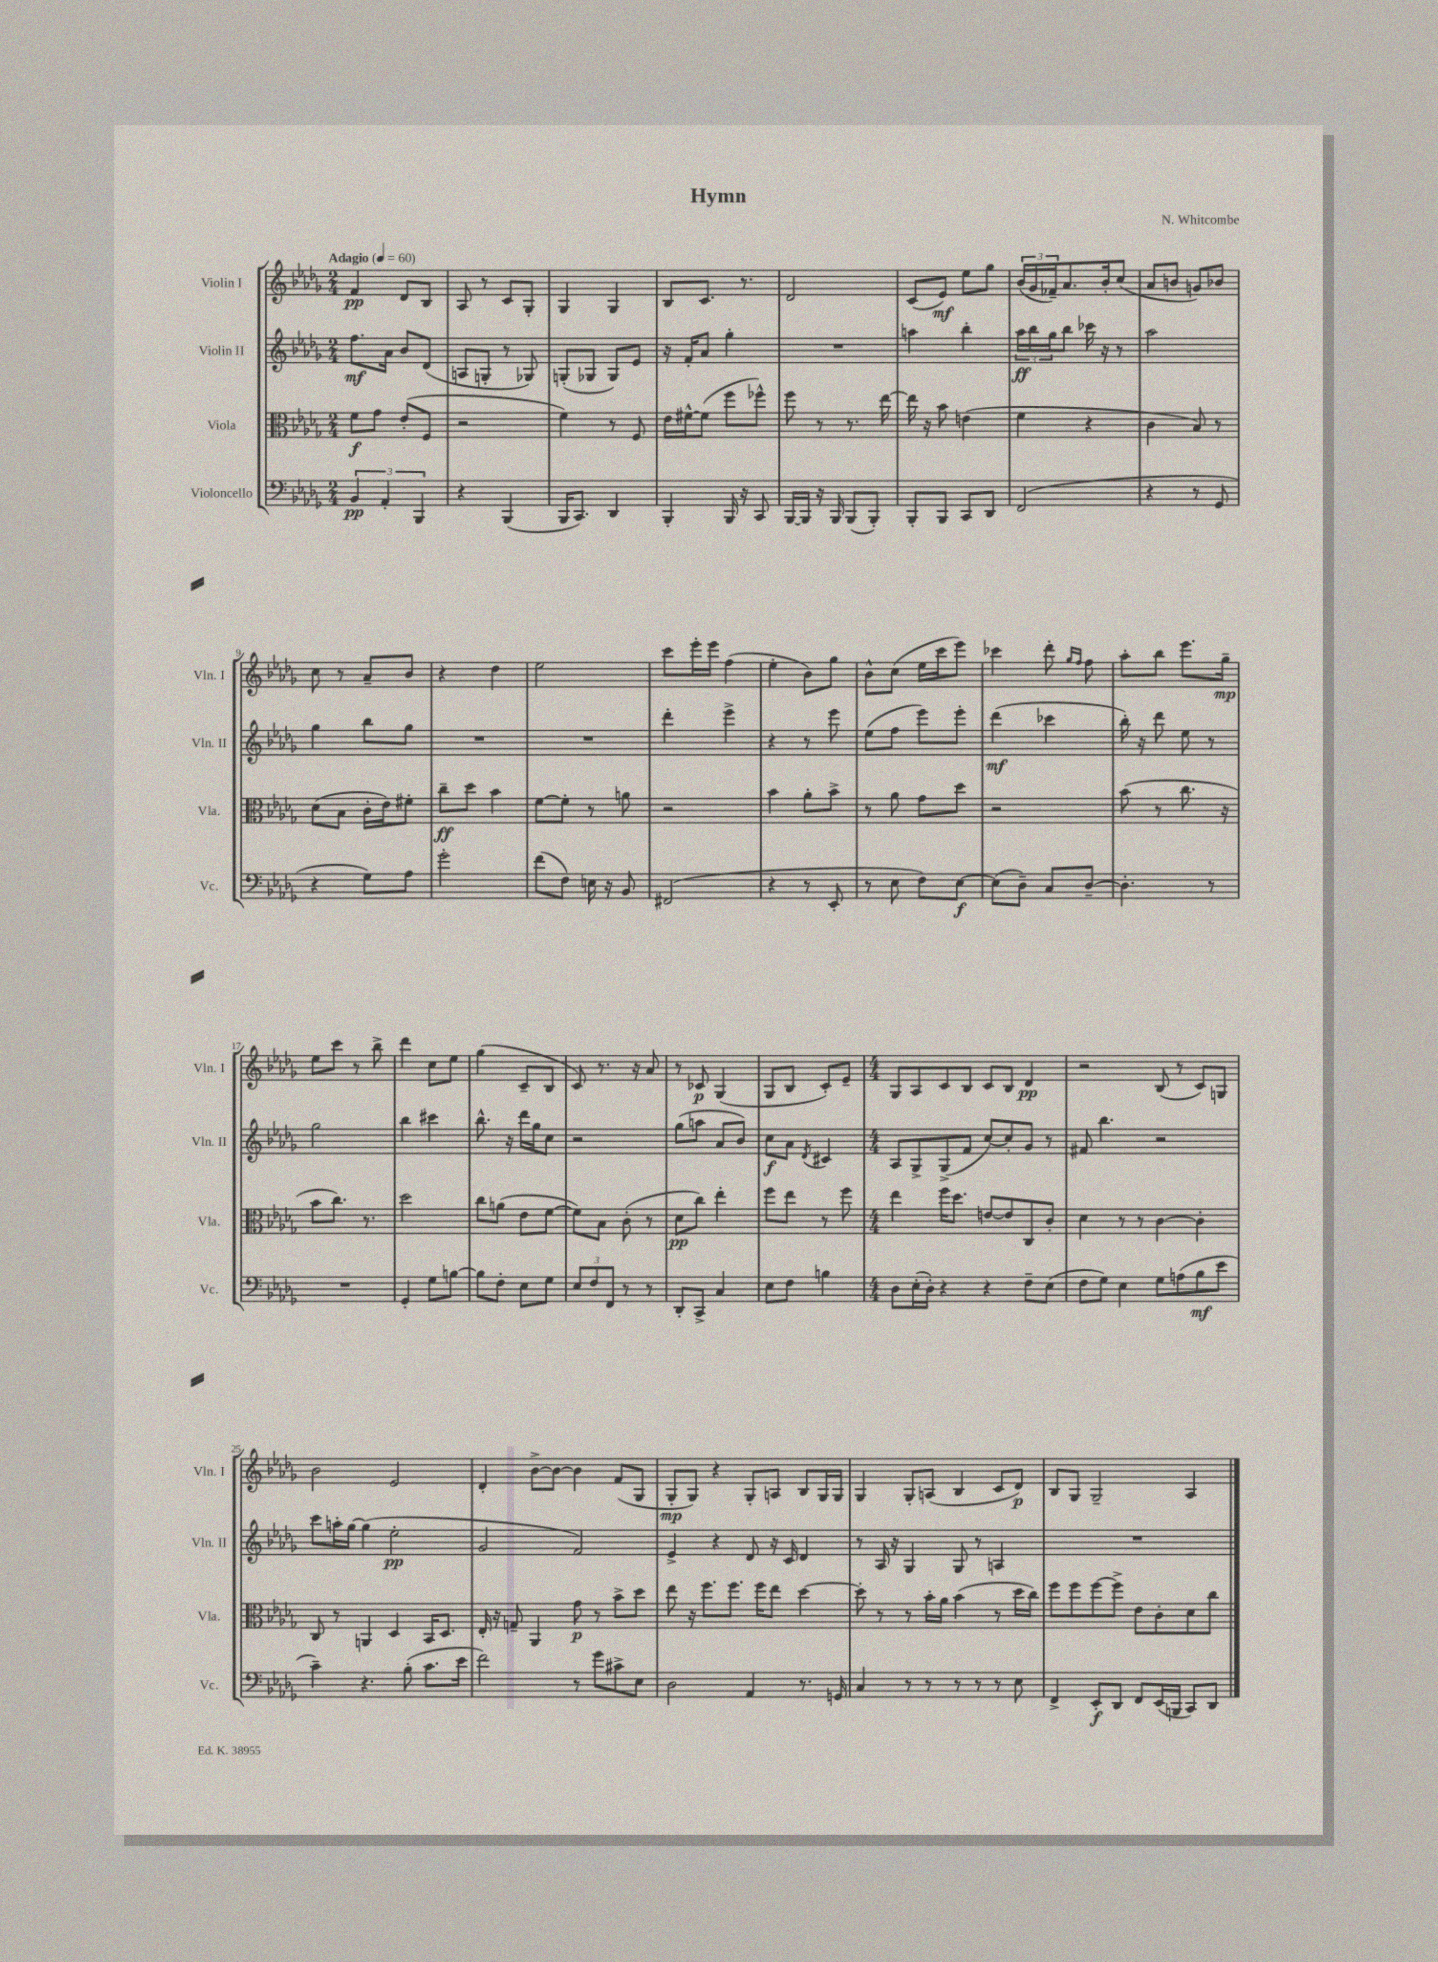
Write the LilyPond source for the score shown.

\header { title = "Hymn" composer = "N. Whitcombe" }
<<
\new StaffGroup <<
\new Staff = "s0" \with { instrumentName = "Violin I" shortInstrumentName = "Vln. I" } {
    \clef treble \key des \major \numericTimeSignature \time 2/4 \tempo "Adagio" 4 = 60
    f'4\pp des'8 bes8 |
    aes8 r8 c'8 ges8-. |
    ges4 ges4 |
    bes8 c'8. r8. |
    des'2 |
    c'8( ees'8\mf) ees''8 ges''8 |
    \tuplet 3/2 { bes'16( ges'16 fes'16--) } aes'8. bes'16-. c''8( |
    aes'8 b'8 g'8) bes'8 |
    c''8 r8 aes'8-- bes'8 |
    r4 des''4 |
    ees''2 |
    c'''8 ees'''16-. ees'''16 f''4( |
    ees''4-. bes'8) ges''8 |
    bes'8-^ c''8( ees''16 c'''16 ees'''8) |
    ces'''4 des'''8-. \grace { ges''16 f''16 } f''8 |
    aes''8-. bes''8 ees'''8. ges''16--\mp |
    ees''8 c'''8 r8 bes''8-> |
    des'''4 c''8 ees''8 |
    ges''4( c'8-- bes8 |
    c'8) r8. r16 aes'8 |
    r8 ces'8\p ges4( |
    ges8 bes8 c'8-.) ees'8-- |
    \numericTimeSignature \time 4/4 ges8 aes8 c'8 bes8 c'8 bes8 des'4\pp |
    r2 bes8( r8 c'8) g8 |
    bes'2 ees'2 |
    des'4-. bes'8~-> bes'8~ bes'4 f'8( ges8 |
    ges8-.\mp ges8) r4 ges8-. a8 bes8 ges16 ges16 |
    ges4 ges8-. a8( bes4 c'8 des'8\p) |
    bes8 ges8 ges2-- aes4 \bar "|." |
}
\new Staff = "s1" \with { instrumentName = "Violin II" shortInstrumentName = "Vln. II" } {
    \clef treble \key des \major \numericTimeSignature \time 2/4
    f''8.\mf aes'16 bes'8 des'8( |
    a8 g8-. r8 ges8) |
    g8-.( ges8 ges8) ees'8 |
    r16 f'16-. aes'8 ges''4-. |
    R2 |
    a''4 bes''4-. |
    \tuplet 3/2 { aes''16\ff bes''16 ges''16 } bes''8 ces'''16 r16 r8 |
    aes''2 |
    ges''4 bes''8 ges''8 |
    R2 |
    R2 |
    des'''4-. ees'''4-> |
    r4 r8 ees'''8 |
    ees''8( f''8 ees'''8) ees'''8-. |
    des'''4\mf( ces'''4 |
    bes''16-.) r16 des'''8 ees''8 r8 |
    ges''2 |
    bes''4 cis'''4 |
    bes''8.-^ r16 des'''16 ges''16 c''8 |
    r2 |
    ges''8( a''8 aes'8 bes'8) |
    c''8\f aes'8 \acciaccatura { des'8 } cis'4 |
    \numericTimeSignature \time 4/4 aes8 ges8-> ges8->( f'8 c''8~) c''8-. ges'8 r8 |
    fis'8 bes''4. r2 |
    c'''8 a''16-. ges''16~ ges''4( ees''2-.\pp |
    ges'2 f'2) |
    ees'4-> r4 des'8 r16 c'16 des'4 |
    r8 aes16 r16 ges4 ges8 r8 a4 |
    R1 \bar "|." |
}
\new Staff = "s2" \with { instrumentName = "Viola" shortInstrumentName = "Vla." } {
    \clef alto \key des \major \numericTimeSignature \time 2/4
    f'8\f ges'8 ees'8-.( f8 |
    r2 |
    f'4) r8 f8 |
    ees'16 fis'16~-^ fis'8( f''8 fes''8-^) |
    f''8 r8 r8. ees''16~ |
    ees''16 r16 bes'8 e'4( |
    f'4 r4 |
    c'4 bes8) r8 |
    des'8( bes8 c'16-. ees'16) fis'8-. |
    c''8--\ff des''8 bes'4 |
    f'8~ f'8-. r8 a'8 |
    r2 |
    bes'4 aes'8-. bes'8-> |
    r8 aes'8 ges'8 des''8 |
    r2 |
    bes'8( r8 c''8. r16 |
    bes'8 c''8.) r8. |
    des''2 |
    c''8 a'8( ees'8 f'8~ |
    f'8) bes8 c'8-.( r8 |
    des'8\pp c''8) ees''4-. |
    f''8 ees''8 r8 f''8 |
    \numericTimeSignature \time 4/4 ees''4 f''16 des''8. e'8~ e'8 c8 c'8-. |
    des'4 r8 r8 c'4~ c'4-. |
    c8 r8 a,4 des4 bes,16 des8. |
    ees16-. r16 g8-- aes,4 ges'8\p r8 bes'8-> des''8 |
    ees''8 r16 f''8. f''8. f''16 ees''8 des''4~ |
    des''8-. r8 r8 bes'16-. aes'16 bes'4( r8 des''16 c''16) |
    f''8 f''8 f''8~ f''8-> ees'8 c'8-. des'8 c''8 \bar "|." |
}
\new Staff = "s3" \with { instrumentName = "Violoncello" shortInstrumentName = "Vc." } {
    \clef bass \key des \major \numericTimeSignature \time 2/4
    \tuplet 3/2 { bes,4\pp aes,4-. bes,,4 } |
    r4 bes,,4( |
    bes,,16 c,8.) des,4 |
    bes,,4-. bes,,16 r16 c,8 |
    bes,,16~ bes,,16 r16 bes,,16 bes,,8( bes,,8-.) |
    bes,,8-. bes,,8 c,8 des,8 |
    f,2( |
    r4 r8 ges,8 |
    r4 ges8) aes8 |
    ges'2-. |
    f'8( f8) e16 r16 bes,8 |
    fis,2( |
    r4 r8 ees,8-. |
    r8 ees8 f8) ees8~\f |
    ees8( des8--) c8 des8~-- |
    des4.-. r8 |
    R2 |
    ges,4-. ges8 b8~ |
    b8 f8-. ees8 ges8 |
    \tuplet 3/2 { ees8 f8 f,8 } r8 r8 |
    des,8-. c,8-> c4 |
    ees8 f8 b4 |
    \numericTimeSignature \time 4/4 des8 ees16-.( des16-.) r4 r4 f8-- ees8( |
    f8 ges8) ees4 ges8 a8( bes8\mf ees'8 |
    c'4--) r4. bes8-.( c'8. ees'16 |
    f'2) r8 ges'8 cis'8-> ees8 |
    des2 aes,4 r8. g,16 |
    c4 r8 r8 r8 r8 r8 ees8 |
    f,4-> ees,8-.\f des,8 f,8 ees,16( b,,16 c,8) des,8 \bar "|." |
}
>>
>>
